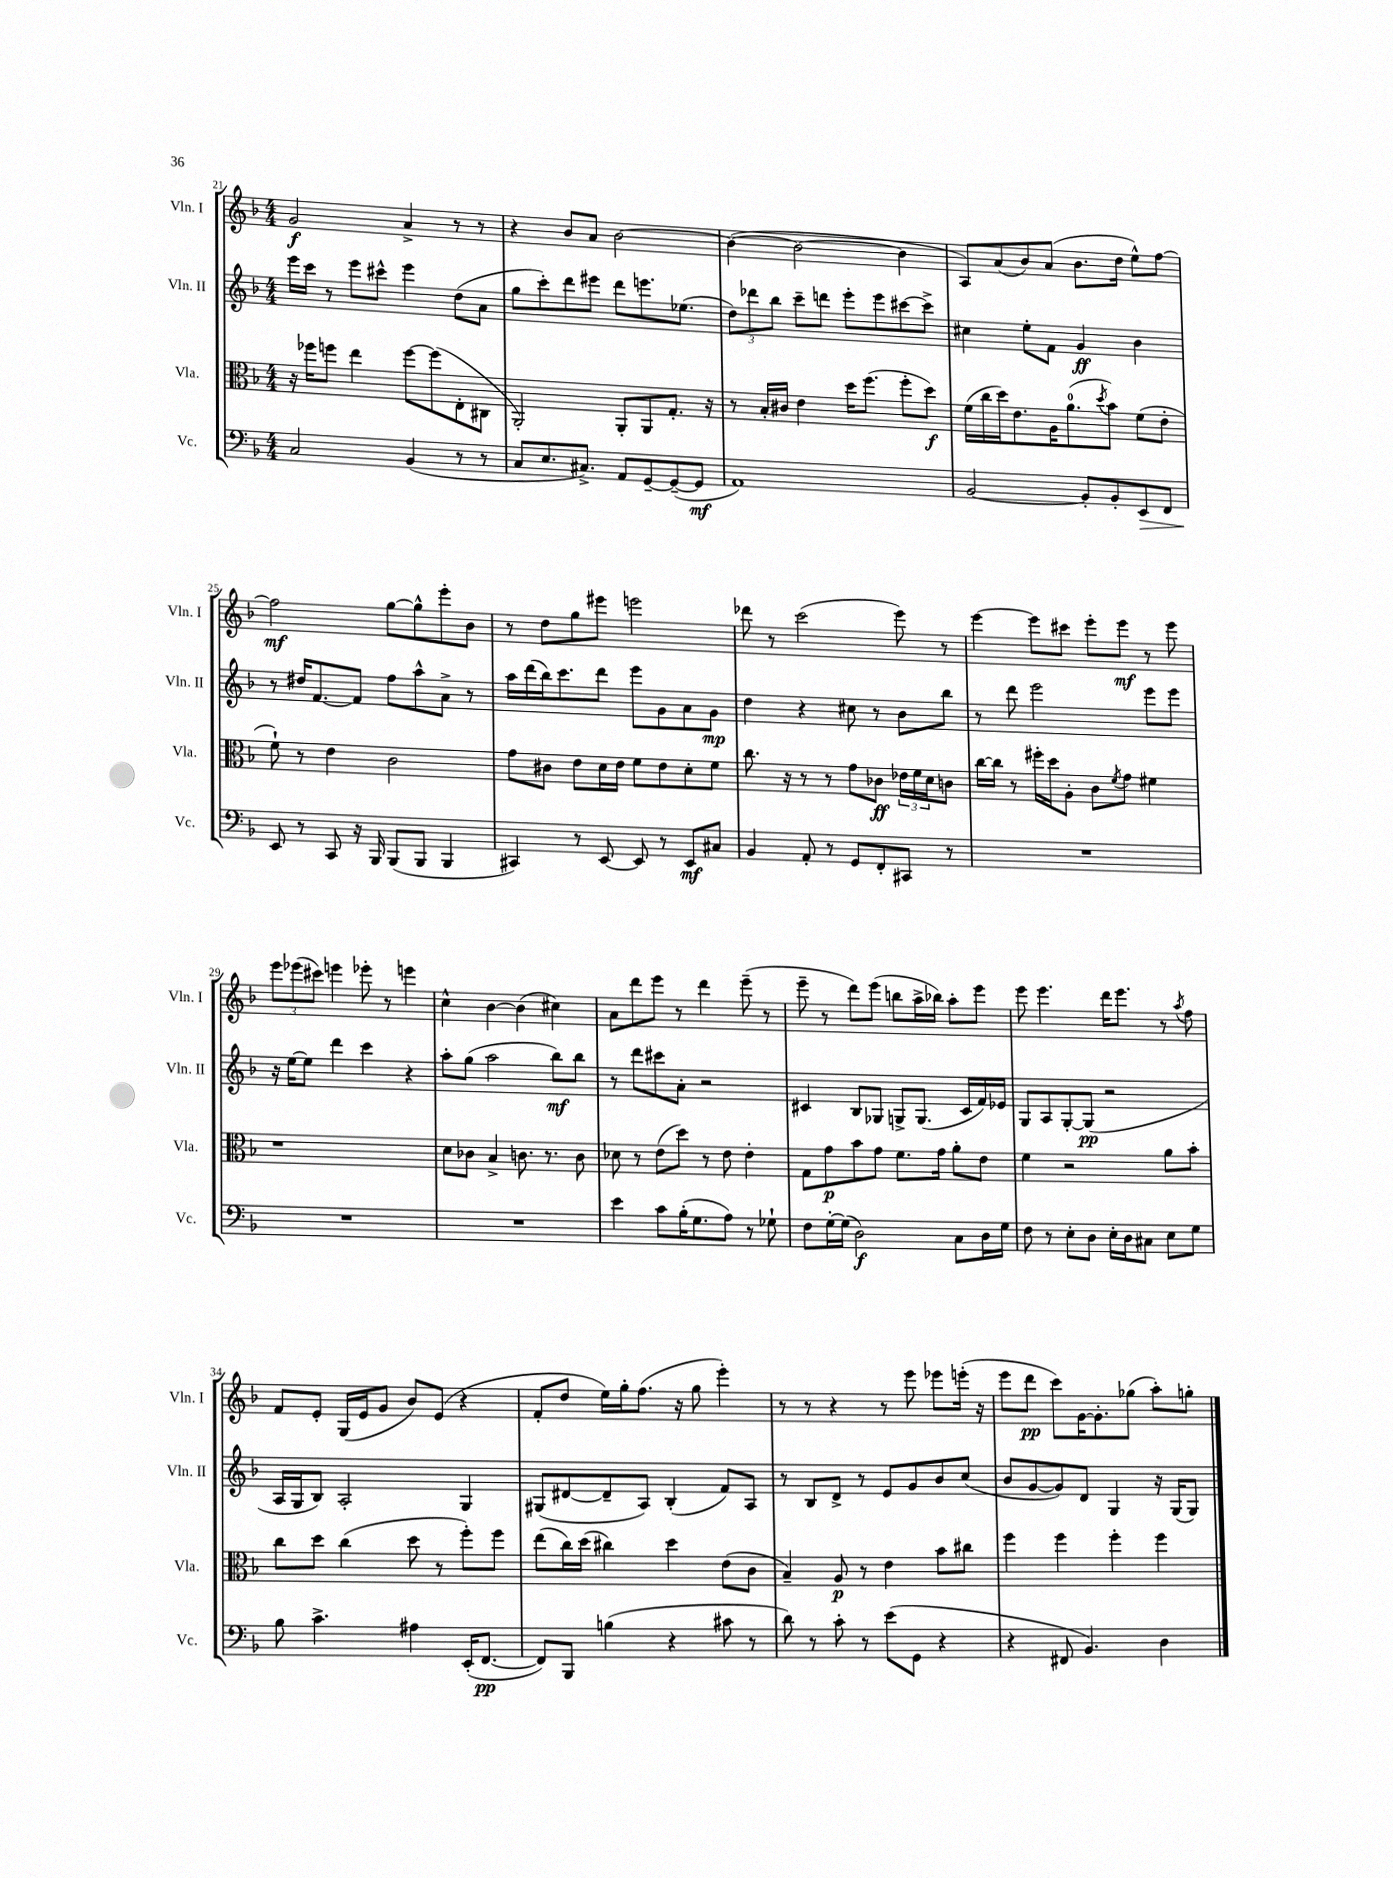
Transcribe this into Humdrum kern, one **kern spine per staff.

**kern	**kern	**kern	**kern
*staff4	*staff3	*staff2	*staff1
*clefF4	*clefC3	*clefG2	*clefG2
*k[b-]	*k[b-]	*k[b-]	*k[b-]
*M4/4	*M4/4	*M4/4	*M4/4
2C/	16r	16eee\LL	2g/
.	16ff-\LK	16ccc\JJ	.
.	8ff\J	8r	.
.	4ee\	8eee\L	.
.	.	8ccc#^^\J	.
(4BB-/	[8ff\L	4eee\	4a^/
.	(8ff\]	.	.
8r	8E'\	(8dd\L	8r
8r	8C#\J	8a\J	8r
=	=	=	=
8C/L	2AA'/)	8gg\L	4r
8.E/	.	8ccc'\)	.
.	.	8ddd\	8b-/L
8.C#^/J)	.	.	.
.	.	8eee#\J	8a/J
8AA/L	8AA'/L	8ddd\L	[2b-\
[8GG~/	8AA/	8.eee\	.
(8GG~/_	8.G'/J	.	.
.	.	(8.ee-\J	.
8GG/]J	.	.	.
.	16r	.	.
=	=	=	=
1AA)	8r	12dd\L)	(4b-\_
.	.	12ddd-\	.
.	16B-'/LL	.	.
.	.	12bb-\J	.
.	16c#/JJ	.	.
.	4e\	8ccc~\L	2b-\_
.	.	8ddd\J	.
.	16dd\LK	8eee'\L	.
.	(8.ff\J	.	.
.	.	8eee\	.
.	8ff'\L	[8ccc#\	4b-\]
.	8dd\J)	8ccc#^\]J	.
=	=	=	=
[2BB-/	(16f\LL	4cc#\	8A/L)
.	16cc\	.	.
.	16dd\J)	.	(8a/
.	8.e\	.	.
.	.	8ee'\L	8b-/)
.	16A\K	8f\J	(8a/J
.	(8.a\	.	.
8BB-'/]L	.	4g/	8.b-\L
.	8qdd/	.	.
8BB-'/	8b-\J)	.	.
.	.	.	16dd\Jk
8EE/	(8f\L	4b-\	8ee^^\L)
8FF/J	8e'\J	.	[8ff\J
=	=	=	=
8EE/	8f`\)	8r	2ff\]
8r	8r	16dd#/LK	.
.	.	[8.f/	.
8CC/	4e\	.	.
16r	.	8f/]J	.
16BBB-/	.	.	.
(8BBB-/L	2c\	8ff\L	[8gg\L
8BBB-/J	.	8aa^^\	8gg^^\]
4BBB-/	.	8a^\J	8eee'\
.	.	8r	8b-\J
=	=	=	=
4CC#/)	8g\L	16aa\LL	8r
.	.	(16ddd\	.
.	8c#\J	16bb-\J)	8dd\L
.	.	8.ccc\	.
8r	8e\L	.	8gg\
[8EE/	16d\L	8ddd\J	8eee#\J
.	16e\JJ	.	.
8EE/]	8f\L	8eee\L	2eee\
8r	8e\	8g\	.
8EE/L	8d'\	8a\	.
8C#/J	8f\J	8g\J	.
=	=	=	=
4BB-/	8.cc\	4dd\	8ddd-\
.	.	.	8r
.	16r	.	.
8AA'/	8r	4r	(2ccc\
8r	8r	.	.
8GG/L	8g\L	8cc#\	.
8FF'/	8c-\J	8r	.
8CC#/J	24e-\LL	8b-\L	8eee\)
.	24f\	.	.
.	24d\J	.	.
8r	8c\J	8bb-\J	8r
=	=	=	=
1r	[16cc\LL	8r	[4eee\
.	16cc\]JJ	.	.
.	8r	8ddd\	.
.	16ff#'\LL	2eee\	8eee\]L
.	16dd\J	.	.
.	8A'\J	.	8ccc#\J
.	8c\L	.	8eee'\L
.	8qf/	.	.
.	8g\J	.	8eee\J
.	4f#\	8eee\L	8r
.	.	8eee\J	8eee\
=	=	=	=
1r	1r	16r	12eee\L
.	.	[16ee\LK	.
.	.	.	(12eee-\
.	.	8ee\]J	.
.	.	.	12ccc#\J)
.	.	4ddd\	4eee\
.	.	4ccc\	8eee-'\
.	.	.	8r
.	.	4r	4eee\
=	=	=	=
1r	8d\L	8aa'\L	4cc^^\
.	8c-\J	(8gg\J	.
.	4B-^/	2aa\	[4b-\
.	8.c\	.	(4b-\]
.	8.r	.	.
.	.	8bb-\L)	4cc#\)
.	8c\	8bb-\J	.
=	=	=	=
4e\	8d-\	8r	8a\L
.	8r	8ddd\L	8ddd\
8c\L	(8e\L	8ccc#\	8eee\J
(16B-'\K	8dd\J)	8a'\J	8r
8.G\	.	.	.
.	8r	2r	4ddd\
8A\J)	8e\	.	.
8r	4e'\	.	(8eee~\
8G-`\	.	.	8r
=	=	=	=
8F\L	8G\L	4c#/	8eee~\
[16G'\L	8g\	.	8r
(16G\]JJ	.	.	.
2D\)	8b-\	8B-/L	8ddd\L)
.	8g\J	8G-/J	(8eee\J
.	8.f\L	8G^/L	8bb\L
.	.	(8.G/J	16aa^\L
.	16g\Jk	.	16bb-\JJ)
8C\L	8a'\L	.	8aa'\L
.	.	16c#/LL	.
16D\L	8e\J	16f/)	8eee\J
16G\JJ	.	16e-/JJ	.
=	=	=	=
8F\	4f\	8G/L	8eee\
8r	.	8A/	4.eee\
8E'\L	2r	[8G'/	.
8D\J	.	(8G/]J	.
16E'\LL	.	2r	16ddd\LK
16D\J	.	.	8.eee\J
8C#\J	.	.	.
8E\L	8a\L	.	8r
.	.	.	8qaa/
8G\J	8b-'\J	.	8ff\
=	=	=	=
8B-\	8cc\L	16A/LL	8f/L
.	.	16G/J	.
4.c^\	8dd\J	8B-/J)	8e'/J
.	(4cc\	2A'/	(16G/LL
.	.	.	16e/J
.	.	.	8g/J
4A#\	8dd\	.	8b-/L)
.	8r	.	(8e/J
(16EE'/LK	8ff'\L)	4G/	4r
[8.FF/J	.	.	.
.	8ff\J	.	.
=	=	=	=
8FF/]L)	(8ee\L	(8G#/L	8f'/L
8BBB-/J	16cc\L)	[8d#/	8dd/J
.	(16dd\JJ	.	.
(4B\	4cc#\)	8d#~/]	16ee\LL)
.	.	.	16gg'\J
.	.	8A/J)	(8.ff\J
4r	4dd\	(4B-'/	.
.	.	.	16r
.	.	.	8gg\
8c#\	(8e\L	8f/L)	4eee'\)
8r	8c\J	8A/J	.
=	=	=	=
8d\)	4B-~/)	8r	8r
8r	.	8B-/L	8r
8c'\	8A/	8d^/J	4r
8r	8r	8r	.
(8e\L	4e\	8e/L	8r
8GG\J	.	8g/	8eee\
4r	8b-\L	8b-/	8eee-\L
.	8cc#\J	(8cc/J	(16eee'\Jk
.	.	.	16r
=	=	=	=
4r	4ff\	8b-/L	8eee\L
.	.	[8g/	8ddd\J
8FF#/	4ff\	8g/])	8ccc\L)
4.BB-/)	.	8d/J	[16g\K
.	.	.	8.g'\]
.	4ff'\	4G/	.
.	.	.	(8gg-\J
4D\	4ff\	16r	8aa'\L)
.	.	(16G/LK	.
.	.	8G/J)	8gg'\J
==	==	==	==
*-	*-	*-	*-
